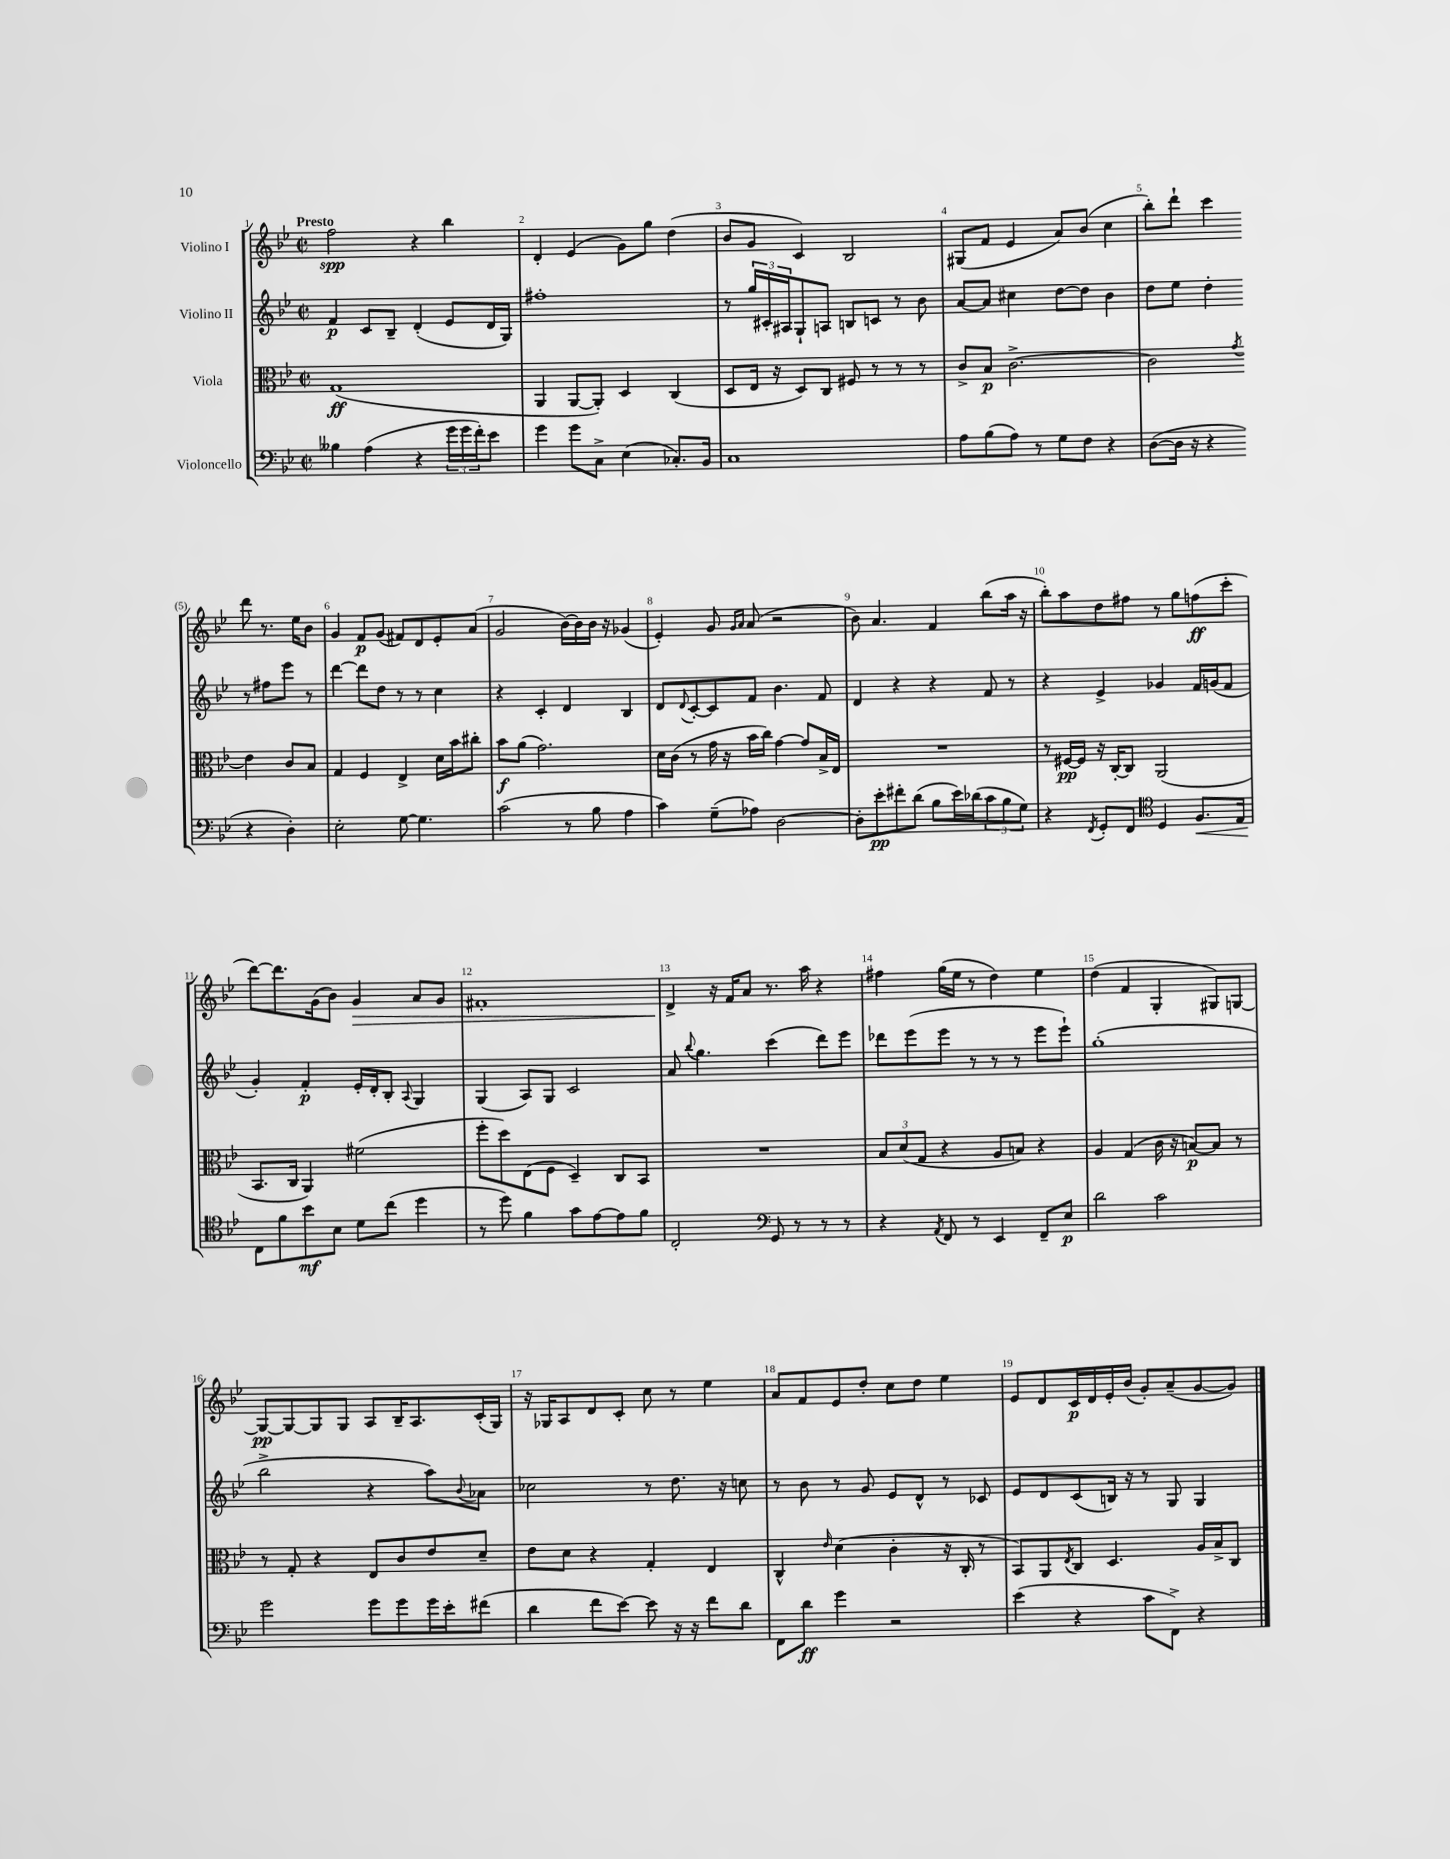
<<
\new StaffGroup <<
\new Staff = "s0" \with { instrumentName = "Violino I" } {
    \clef treble \key bes \major \defaultTimeSignature \time 2/2 \tempo "Presto"
    f''2\spp r4 bes''4 |
    d'4-. ees'4( g'8) g''8 d''4( |
    bes'8 g'8 c'4) bes2 |
    gis8( f'8 ees'4 a'8) bes'8( c''4 |
    bes''8-.) d'''8-! c'''4 d'''8 r8. ees''16 bes'8 |
    g'4 f'8\p g'8( fis'8) d'8 ees'8-. a'8( |
    g'2 bes'16~) bes'16 bes'16 r16 ges'4( |
    ees'4-.) g'8 \grace { g'16 a'16 } a'8( r2 |
    bes'8) a'4. f'4 bes''8( a''16 r16 |
    bes''8-.) a''8 d''8 fis''8 r8 g''8 f''8\ff( c'''8-. |
    d'''8~) d'''8. g'16( bes'8) g'4\> a'8 g'8 |
    fis'1-. |
    d'4->\! r16 f'16 a'8 r8. a''16 r4 |
    fis''4 g''16( ees''16 r8 d''4) ees''4 |
    d''4( f'4 g4-. gis8) g8~ |
    g8~\pp g8~ g8 g8 a8 bes16-- a8. c'16-.( g16) |
    r16 ges16 a8 d'8 c'8-. c''8 r8 ees''4 |
    a'8 f'8 ees'8 d''8-. c''8 d''8 ees''4 |
    ees'8 d'8 c'16\p d'16 ees'16-. bes'16( g'8-.) a'8--( g'8~ g'8) \bar "|." |
}
\new Staff = "s1" \with { instrumentName = "Violino II" } {
    \clef treble \key bes \major \defaultTimeSignature \time 2/2
    f'4\p c'8 bes8-- d'4-.( ees'8 d'16 g16) |
    fis''1-. |
    r8 \tuplet 3/2 { g''16 cis'16-. ais16 } g8-! a8 b8 c'8 r8 bes'8 |
    a'8~ a'8 cis''4 d''8~ d''8 bes'4 |
    d''8 ees''8 d''4-. r8 fis''8 ees'''8 r8 |
    d'''4~ d'''8 d''8 r8 r8 c''4 |
    r4 c'4-. d'4 bes4 |
    d'8 \appoggiatura { d'8 } c'8~-. c'8 f'8 bes'4. f'8 |
    d'4 r4 r4 f'8 r8 |
    r4 ees'4-> ges'4 f'16 g'16( f'8 |
    g'4-.) f'4-.\p ees'16-. d'16-. bes8-. \appoggiatura { a8 } g4 |
    g4( a8) g8 c'2 |
    a'8 \appoggiatura { bes''8 } g''4. c'''4( d'''8) ees'''8 |
    des'''8 ees'''8( ees'''8 r8 r8 r8 ees'''8 ees'''8-!) |
    g''1-.( |
    bes''2-> r4 a''8) \appoggiatura { bes'8 } aes'8 |
    ces''2 r8 d''8. r16 c''8 |
    r8 bes'8 r8 g'8 ees'8 d'8-^ r8 ces'8 |
    ees'8 d'8 c'8( b16) r16 r8 g8 g4 \bar "|." |
}
\new Staff = "s2" \with { instrumentName = "Viola" } {
    \clef alto \key bes \major \defaultTimeSignature \time 2/2
    g1\ff( |
    a,4 a,8~ a,8-.) d4 c4( |
    d8 ees16 r16 d8) c8 fis8 r8 r8 r8 |
    c'8-> bes8\p c'2.~-> |
    c'2 \acciaccatura { g'8 } ees'4 c'8 bes8 |
    g4 f4 ees4-> d'16 bes'16 cis''8-. |
    bes'8\f a'8( g'2.) |
    d'16 c'16( r8 g'16 r16 bes'16 c''16) g'4~ g'8 bes16-> ees16 |
    R1 |
    r8 fis16~\pp fis16 r16 c16~-. c8 a,2( |
    bes,8. c16 a,4) fis'2( |
    f''8-. d''8) ees8( f8 d4--) c8 bes,8 |
    R1 |
    \tuplet 3/2 { bes8 d'8( g8 } r4 a8 b8) r4 |
    a4 g4( c'16 r16 b8~\p) b8 r8 |
    r8 g8-. r4 ees8 c'8 ees'8 d'8-- |
    ees'8 d'8 r4 g4-. ees4 |
    c4-^ \grace { ees'16 } d'4( c'4-. r16 c16-. r8 |
    bes,8) a,8 \acciaccatura { ees8 } c8 d4. a16 bes16-> c8 \bar "|." |
}
\new Staff = "s3" \with { instrumentName = "Violoncello" } {
    \clef bass \key bes \major \defaultTimeSignature \time 2/2
    beses4 a4( r4 \tuplet 3/2 { g'16 g'16 f'16-.) } ees'8 |
    g'4 g'8 c8-> ees4( ces8.-.) bes,16 |
    c1 |
    a8 bes8( a8) r8 g8 f8 r4 |
    d8~( d16 r16 r4 r4 d4-.) |
    ees2-. g8~ g4. |
    c'2( r8 bes8 a4 |
    c'4) g8--( aes8) d2~ |
    d8-. ees'8-.\pp fis'8-. d'8( bes8 ees'16) des'16( \tuplet 3/2 { c'8 bes8 g8) } |
    r4 \acciaccatura { f,8 } g,8-. f,8 \clef tenor d4 f8.\< ees16 |
    c8\! f'8 bes'8\mf bes8 d'8 c''8( d''4 |
    r8 d''8) f'4 g'8 ees'8~ ees'8 f'8 |
    c2-. \clef bass g,8 r8 r8 r8 |
    r4 \acciaccatura { a,8 } f,8 r8 ees,4 f,8-- ees8\p |
    d'2 c'2 |
    g'2 g'8 g'8 g'16 ees'16-. fis'8( |
    d'4 f'8 ees'8~) ees'8 r16 r16 f'8 d'8 |
    f,8 d'8\ff g'4 r2 |
    ees'4( r4 c'8 f,8->) r4 \bar "|." |
}
>>
>>
\layout { \context { \Score \override BarNumber.break-visibility = ##(#f #t #t) barNumberVisibility = #all-bar-numbers-visible } }
